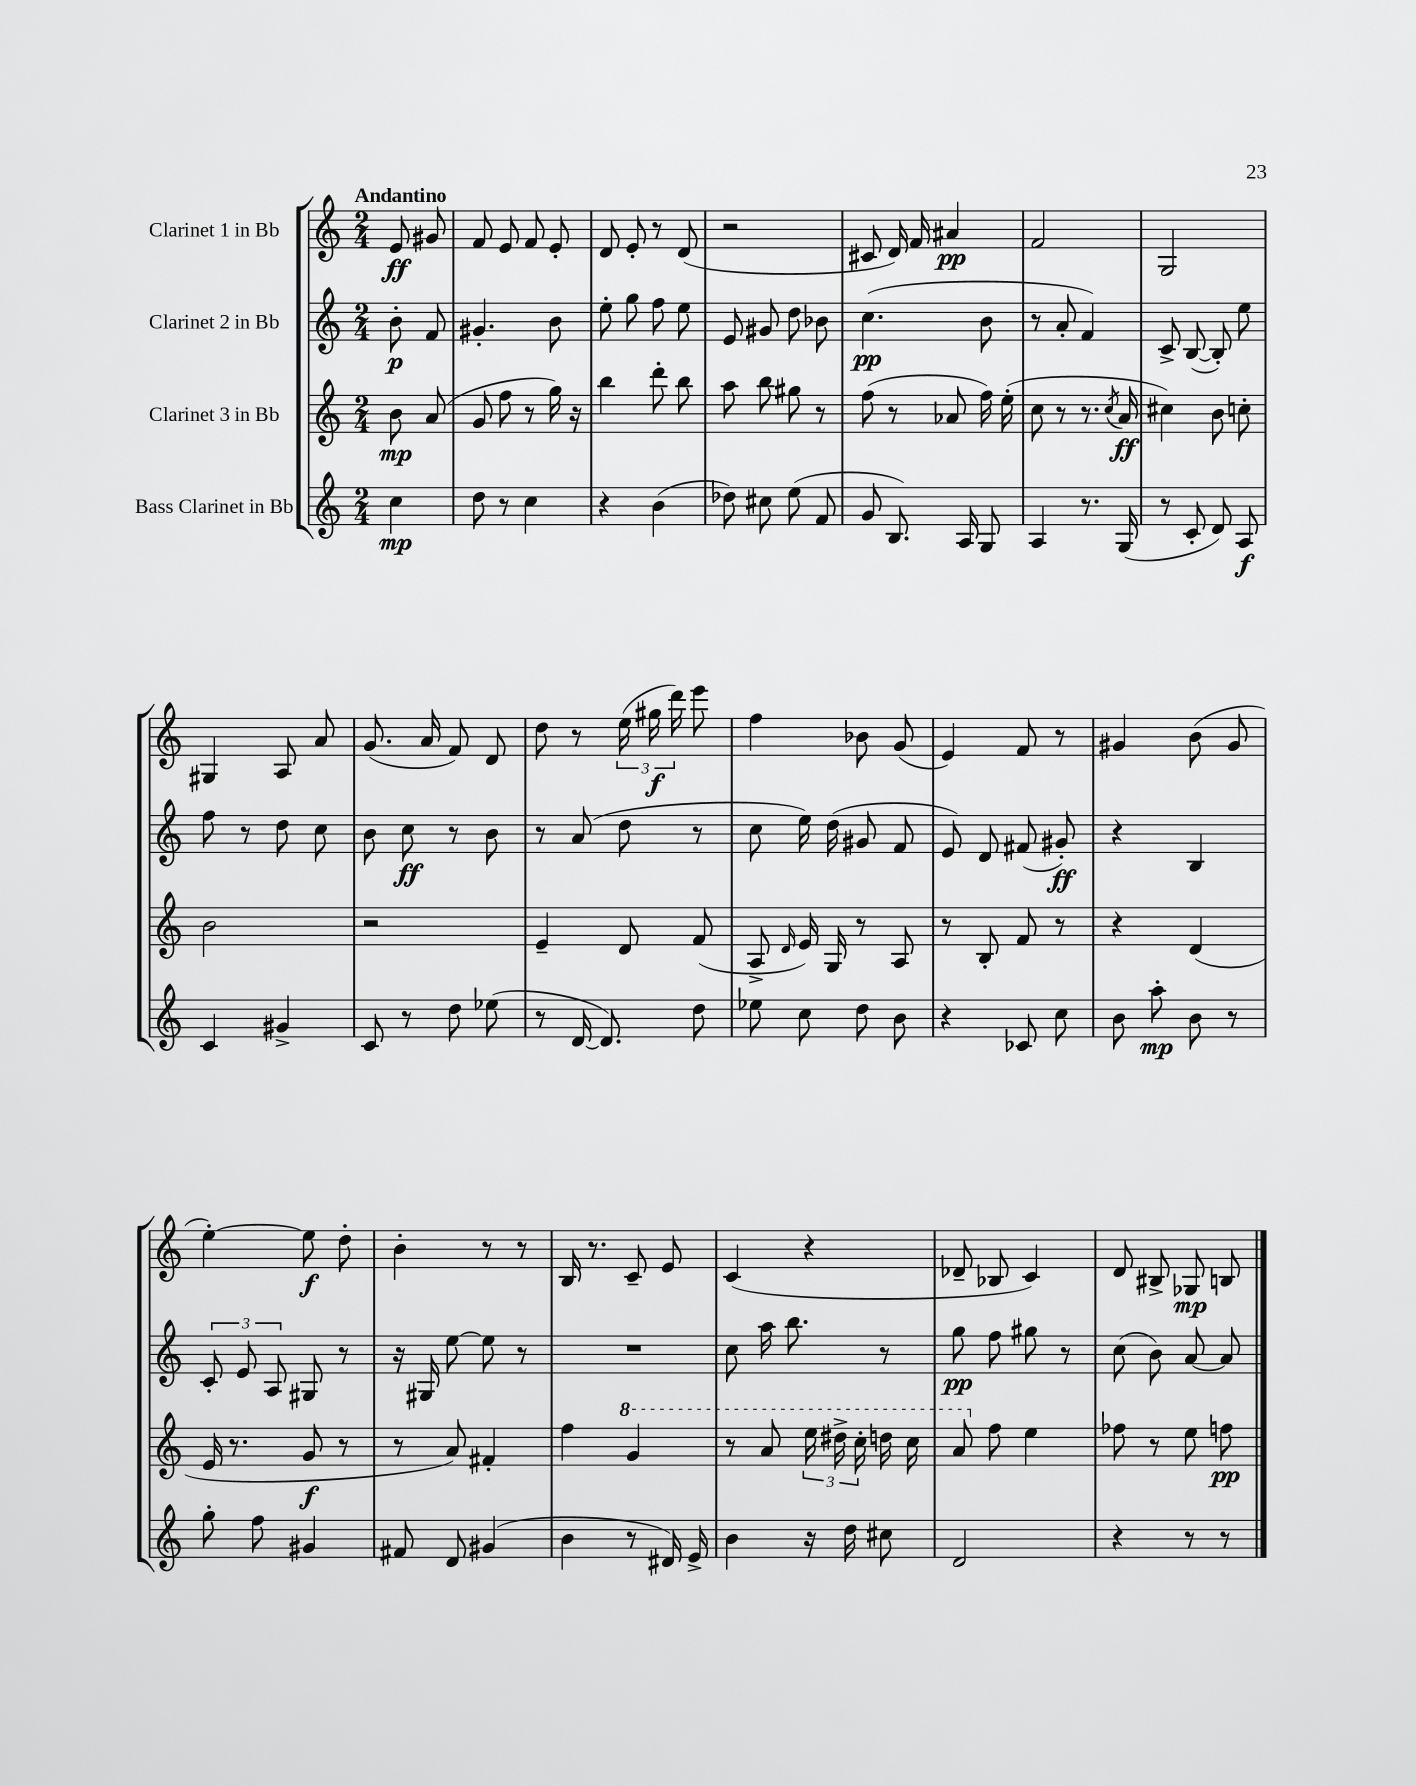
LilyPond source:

<<
\new StaffGroup <<
\new Staff = "s0" \with { instrumentName = "Clarinet 1 in Bb" } {
    \clef treble \key c \major \numericTimeSignature \time 2/4 \partial 4 \tempo "Andantino"
    \autoBeamOff e'8\ff gis'8 |
    f'8 e'8 f'8 e'8-. |
    d'8 e'8-. r8 d'8( |
    r2 |
    cis'8 d'16) f'16 ais'4\pp |
    f'2 |
    g2 |
    gis4 a8 a'8 |
    g'8.( a'16 f'8) d'8 |
    d''8 r8 \tuplet 3/2 { e''16( gis''16\f d'''16) } e'''8 |
    f''4 bes'8 g'8( |
    e'4) f'8 r8 |
    gis'4 b'8( gis'8 |
    e''4~-.) e''8\f d''8-. |
    b'4-. r8 r8 |
    b16 r8. c'8-- e'8 |
    c'4( r4 |
    des'8-- bes8 c'4) |
    d'8 bis8-> ges8\mp b8 \bar "|." |
}
\new Staff = "s1" \with { instrumentName = "Clarinet 2 in Bb" } {
    \clef treble \key c \major \numericTimeSignature \time 2/4 \partial 4
    \autoBeamOff b'8-.\p f'8 |
    gis'4.-. b'8 |
    e''8-. g''8 f''8 e''8 |
    e'8 gis'8 d''8 bes'8 |
    c''4.\pp( b'8 |
    r8 a'8-. f'4) |
    c'8-> b8~( b8-.) e''8 |
    f''8 r8 d''8 c''8 |
    b'8 c''8\ff r8 b'8 |
    r8 a'8( d''8 r8 |
    c''8 e''16) d''16( gis'8 f'8 |
    e'8) d'8 fis'8( gis'8-.\ff) |
    r4 b4 |
    \tuplet 3/2 { c'8-. e'8 a8 } gis8 r8 |
    r16 gis16 e''8~ e''8 r8 |
    R2 |
    c''8 a''16 b''8. r8 |
    g''8\pp f''8 gis''8 r8 |
    c''8( b'8) a'8~ a'8 \bar "|." |
}
\new Staff = "s2" \with { instrumentName = "Clarinet 3 in Bb" } {
    \clef treble \key c \major \numericTimeSignature \time 2/4 \partial 4
    \autoBeamOff b'8\mp a'8( |
    g'8 f''8 r8 g''16) r16 |
    b''4 d'''8-. b''8 |
    a''8 b''8 gis''8 r8 |
    f''8( r8 aes'8 f''16) e''16-.( |
    c''8 r8 r8. \acciaccatura { c''8 } a'16\ff |
    cis''4) b'8 c''8-. |
    b'2 |
    r2 |
    e'4-- d'8 f'8( |
    a8-> \grace { d'16 } e'16) g16 r8 a8 |
    r8 b8-. f'8 r8 |
    r4 d'4( |
    e'16 r8. g'8\f r8 |
    r8 a'8) fis'4-. |
    f''4 \ottava #1 g''4 |
    r8 a''8 \tuplet 3/2 { e'''16 dis'''16-> c'''16-. } d'''16 c'''16 |
    a''8 \ottava #0 f''8 e''4 |
    fes''8 r8 e''8 f''8\pp \bar "|." |
}
\new Staff = "s3" \with { instrumentName = "Bass Clarinet in Bb" } {
    \clef treble \key c \major \numericTimeSignature \time 2/4 \partial 4
    \autoBeamOff c''4\mp |
    d''8 r8 c''4 |
    r4 b'4( |
    des''8) cis''8 e''8( f'8 |
    g'8 b8.) a16 g8 |
    a4 r8. g16( |
    r8 c'8-. d'8) a8\f |
    c'4 gis'4-> |
    c'8 r8 d''8 ees''8( |
    r8 d'16~ d'8.) d''8 |
    ees''8 c''8 d''8 b'8 |
    r4 ces'8 c''8 |
    b'8 a''8-.\mp b'8 r8 |
    g''8-. f''8 gis'4 |
    fis'8 d'8 gis'4( |
    b'4 r8 dis'16) e'16-> |
    b'4 r16 d''16 cis''8 |
    d'2 |
    r4 r8 r8 \bar "|." |
}
>>
>>
\layout { \context { \Score \remove "Bar_number_engraver" } }
